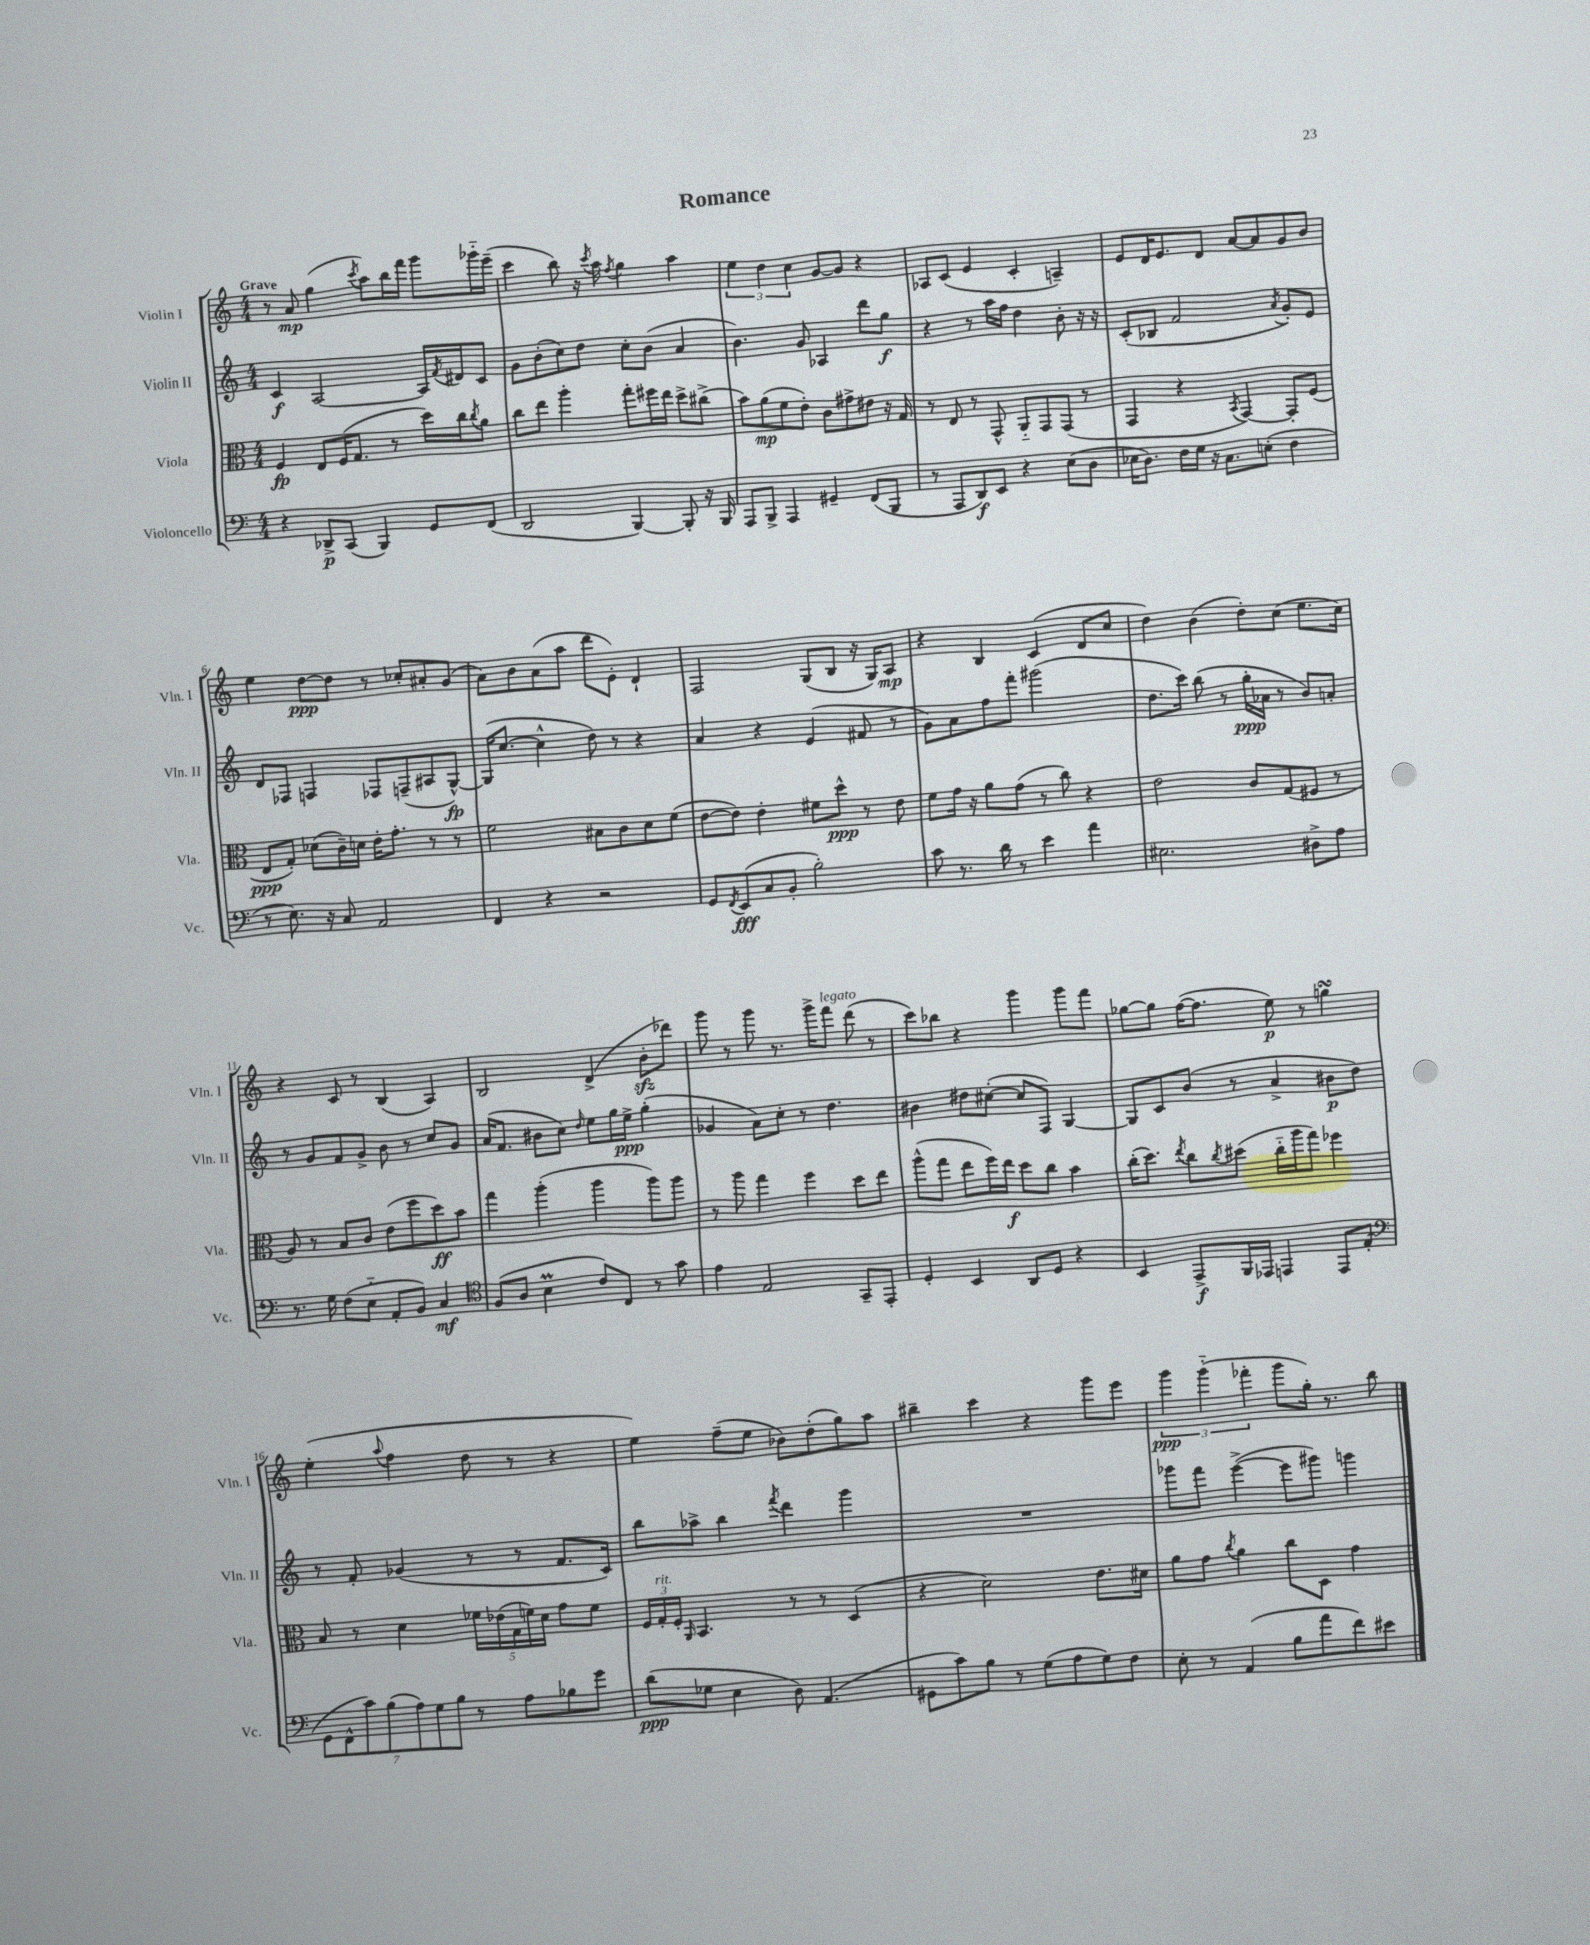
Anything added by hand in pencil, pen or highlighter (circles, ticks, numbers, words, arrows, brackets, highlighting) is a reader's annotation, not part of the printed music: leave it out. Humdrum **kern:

**kern	**kern	**kern	**kern
*staff4	*staff3	*staff2	*staff1
*clefF4	*clefC3	*clefG2	*clefG2
*k[]	*k[]	*k[]	*k[]
*M4/4	*M4/4	*M4/4	*M4/4
4r	4F	4c	8r
.	.	.	8a
8DD-^	8E	[2A	(4gg
(8CC	(16F	.	.
.	8.G	.	.
.	.	.	8qccc
4BBB)	.	.	8aa)
.	8r	.	16bb
.	.	.	16fff
8GG	16dd)	16A]	8ggg
.	.	8qf	.
.	16cc	16d#	.
.	8qcc	.	.
(8FF	8a	8c	16ggg-'~
.	.	.	(16eee~
=	=	=	=
2DD	8cc	8g	4ccc
.	8ee	(8b'	.
.	4aa'	8cc)	8bb)
.	.	8dd	16r
.	.	.	8qccc
.	.	.	16aa
.	.	.	8qff
[4BBB)	8gg'	8cc'	4gg
.	16ff#	(8b	.
.	16ee	.	.
8BBB']	8dd^	4a	4aa
16r	(8cc#^	.	.
16BBB	.	.	.
=	=	=	=
8AAA	8b)	4.b)	6ee
8BBB^	(8a	.	.
.	.	.	6dd
4AAA	8f	.	.
.	.	.	6cc
.	8e')	8g	.
4GG#~	8c	4A-	[8g
.	8g#^	.	8g]
(8FF	8e#	8ddd	4r
8BBB	16r	8gg	.
.	16G	.	.
=	=	=	=
8r	8r	4r	8A-
8AAA	8E	.	(8c
8DD)	8r	8r	4e
8EE	8GG^^	16aa	.
.	.	16ff	.
4r	8AA'~	4dd	4c'
.	8GG	.	.
(8E	(8GG	8b'	4A~)
8D	8r	16r	.
.	.	16r	.
=	=	=	=
16E-	4GG	(8c'	8e
8.D)	.	.	.
.	.	8B-	16d
.	.	.	8.e
16F	4r	2f	.
16G	.	.	.
16r	.	.	8d
8.C	.	.	.
.	8qBB	.	.
.	[4GG)	.	[8a
(8E'	.	.	8a]
.	.	8qa	.
4F	8GG']	8g')	8g
.	(8F	8e	8b
=	=	=	=
8r	8E	8d	4ee
8.E)	8G')	8F-	.
.	(8d-	4F	[8dd
16r	.	.	.
8C	16c~)	.	8dd]
.	16d	.	.
2AA	16e'	8F-	8r
.	8.g'	.	.
.	.	(8F~	8cc-'
.	8r	8A#	8a#'
.	8r	[8G^^)	(8g
=	=	=	=
4FF	2f	(16G]	8a)
.	.	[8.cc	.
.	.	.	8b
4r	.	4cc^^]	(8a
.	.	.	8aa
2r	8B#	8dd)	8ddd
.	8c	8r	8e')
.	8d	4r	4d`
.	(8f	.	.
=	=	=	=
8GG	[8e	4a	2F
8qFF	.	.	.
(8EE	8e])	.	.
8C	4e'	4r	.
8BB'	.	.	.
2B')	8f#	(4e	(8G
.	8dd^^	.	8B
.	8r	8f#	16r
.	.	.	16G)
.	8e	8r	8A
=	=	=	=
8c	8f	8g)	4r
8.r	16g	8a	.
.	16r	.	.
.	8a	8ff	4B
16d	.	.	.
8r	(8g	8fff'	.
4e	8r	(2ggg#	(4c
.	8cc)	.	.
4a	4r	.	8d
.	.	.	8cc
=	=	=	=
2.E#	2e	8.dd	4dd)
.	.	16ccc)	.
.	.	(8bb	(4b
.	.	8r	.
.	8c	16gg'	8dd')
.	.	16a-	.
.	(8G	8r	(8cc
8D#^	8F#	8b)	8.ee
8A	8r	8a'	.
.	.	.	16cc)
=	=	=	=
8.r	8A)	8r	4r
.	8r	8g	.
16G	.	.	.
(8F	8B	8f	8c
8E'~	8c	8g^	8r
8AA'	(8e	8b	(4B
8BB)	8ff	8r	.
4C	8dd)	8cc	4A)
.	8b	8g	.
=	=	=	=
*clefC4	*	*	*
(8F	4gg	(16a	2B
.	.	8.f	.
8A	.	.	.
4B	(4aa'	8b#	.
.	.	8cc)	.
.	.	16qqdd	.
8c)	4aa	8ee	(4d^
8C	.	16gg	.
.	.	16ee^	.
8r	8aa)	(4gg'	8b'
8g	8aa	.	8ddd-)
=	=	=	=
4e	8r	4g-	8ggg
.	8aa	.	8r
2E	4gg	8a)	8ggg
.	.	8cc'	8.r
.	4ff	8r	.
.	.	.	16ggg^
.	.	4.dd	8fff
8GG~	8dd	.	(8ddd
8EE'	8ee	.	8r
=	=	=	=
4D'	(8aa^^	4b#	8ccc)
.	8gg	.	8bb-
4BB	8ee	8dd#	4r
.	16ff)	([8cc#'	.
.	16ee	.	.
8AA	8dd	8cc#]	4ggg
8D	8cc	8F)	.
4r	4b	[4G	8ggg
.	.	.	8fff
=	=	=	=
4BB	(16cc'	8G]	[8gg-
.	8.dd)	.	.
.	.	8c	8gg-]
.	8qee	.	.
8EE^	8cc	(8b	([16ff
.	.	.	8.ff]
.	8qcc	.	.
16FF	(8dd#	8r	.
16EE-	.	.	.
4EE	16cc'~	4a^	8ee)
.	16aa	.	.
.	8gg)	.	8r
8EE	4ff-	8b#	4gg
(8E'	.	8dd)	.
=	=	=	=
*clefF4	*	*	*
14GG	8B	8r	(4ee'
14FF^^	.	.	.
.	8r	8f'	.
14c)	.	.	.
(14B	.	.	.
.	.	.	8qqaa
.	4d	(4g-	4ff
14A)	.	.	.
14G	.	.	.
14B	.	.	.
8r	20f-	8r	8dd
.	(20e-	.	.
.	20G	.	.
8A	.	8r	8r
.	20f)	.	.
.	20d	.	.
8B-	8g	8.f	4r
8g	8f	.	.
.	.	16c)	.
=	=	=	=
(8d	24F	8bb	4ee)
.	24G'	.	.
.	24F'	.	.
.	16qqAA	.	.
8G-	4.BB	8aa-^	.
4E	.	4bb	(8ff~
.	.	.	8ee
.	.	8qfff	.
8D)	8r	4ddd	8b-)
(4.AA	8r	.	(8dd'
.	(4D	4ggg	8gg)
.	.	.	8aa
=	=	=	=
8GG#	4r	1r	4bb#~
8c)	.	.	.
8B	2d)	.	4ccc
8r	.	.	.
(8G	.	.	4r
8A	.	.	.
8G)	8.e	.	8ggg
8F	.	.	8eee
.	16d#	.	.
=	=	=	=
8E'	8a	8ggg-	6ggg
8r	8g	8fff	.
.	.	.	(6ggg'~
.	8qcc	.	.
(4AA	4a	([4eee^	.
.	.	.	6fff-'
8B	8cc	8eee]	8ggg
8a	8D	8ggg#)	16gg')
.	.	.	8.r
8f)	4g	4ggg	.
8e#	.	.	8bb
==	==	==	==
*-	*-	*-	*-
